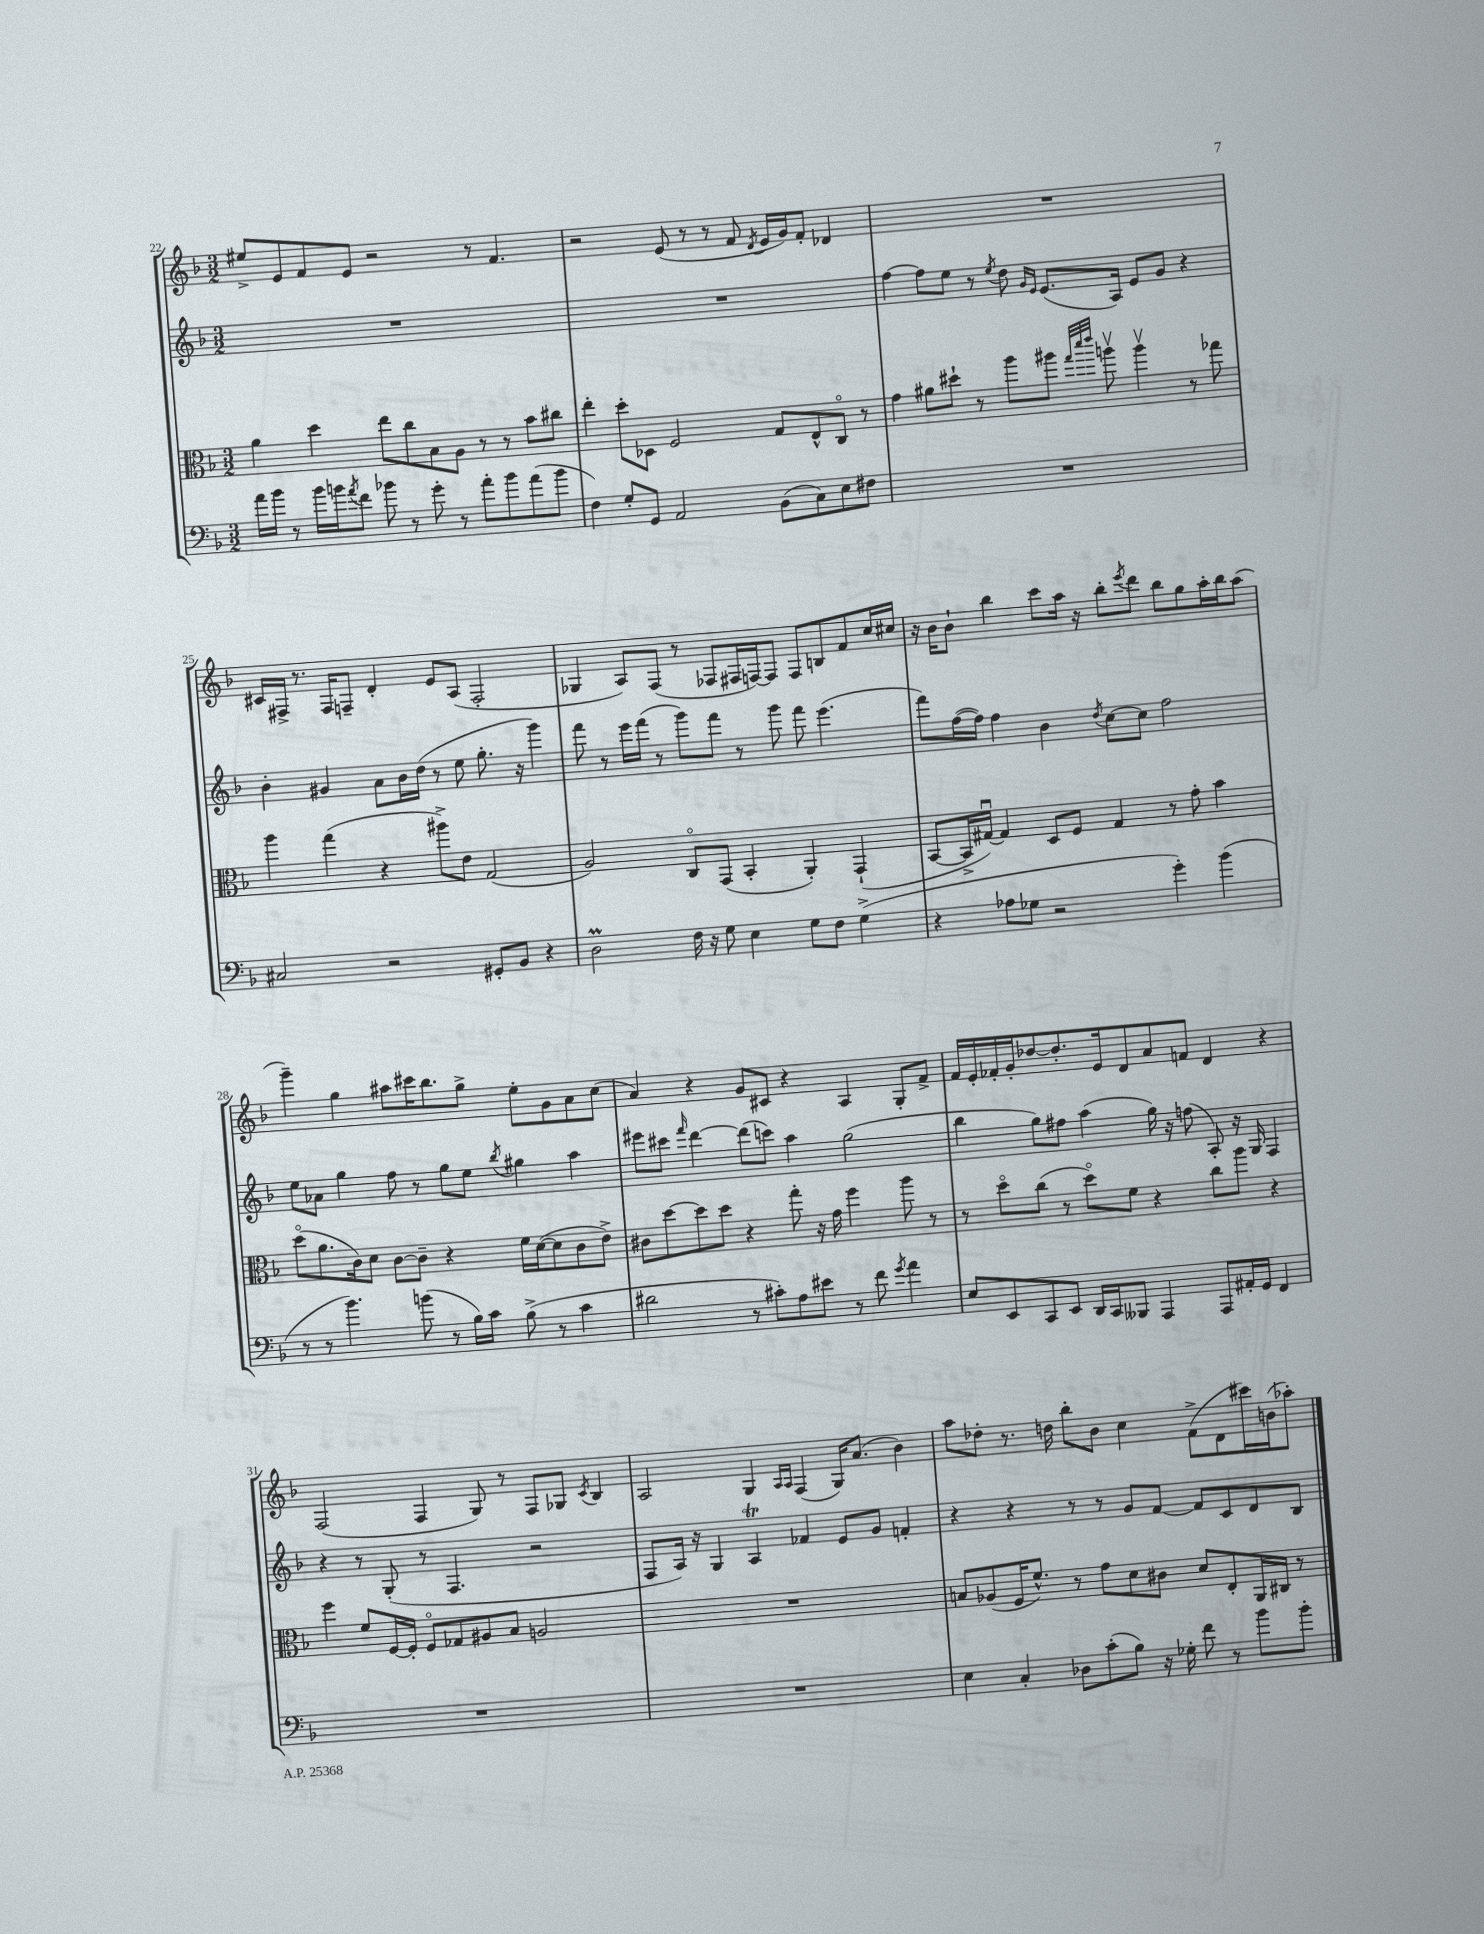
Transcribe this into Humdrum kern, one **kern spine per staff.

**kern	**kern	**kern	**kern
*staff4	*staff3	*staff2	*staff1
*clefF4	*clefC3	*clefG2	*clefG2
*k[b-]	*k[b-]	*k[b-]	*k[b-]
*M3/2	*M3/2	*M3/2	*M3/2
16a\LL	4a\	1.r	8ee#^/L
16b-\JJ	.	.	.
8r	.	.	8e/
16b-\LL	4dd\	.	8f/
16b\J	.	.	.
8qa/	.	.	.
8f\J	.	.	8e/J
8b-\	8ee\L	.	2r
8r	8cc\	.	.
8g'\	8B-\	.	.
8r	8A\J	.	.
8a'\L	8r	.	8r
8b-\	8r	.	4.f/
(8a\	8b-\L	.	.
8b-\J	8cc#\J	.	.
=	=	=	=
4F\)	4ee'\	1.r	2r
8G'/L	8dd'\L	.	.
8GG/J	8D-\J	.	.
2AA/	2F/	.	(8e/
.	.	.	8r
.	.	.	8r
.	.	.	8f/
.	.	.	8qd/
(8BB-\L	8G/L	.	16e/LL
.	.	.	16g/J)
8C\)	8E^^/	.	8f'/J
8E\	8Co/J	.	4d-/
8F#\J	8r	.	.
=	=	=	=
1.r	4g\	[4ff\	1.r
.	8a#\L	8ff\]L	.
.	8dd#`\J	8ee\J	.
.	8r	8r	.
.	.	8qee/	.
.	8aa\L	8dd\	.
.	.	16qqg/LL	.
.	.	16qqe/JJ	.
.	8aa#\J	(8.e/L	.
.	32qqgg/LLL	.	.
.	32qqddd/	.	.
.	32qqeee/JJJ	.	.
.	8aav\	.	.
.	.	16A/Jk)	.
.	4aav\	8e/L	.
.	.	8g/J	.
.	8r	4r	.
.	8gg-\	.	.
=	=	=	=
2C#/	4aa\	4b-'\	16c#/LL
.	.	.	16F#^/JJ
.	.	.	8.r
.	(4gg\	4g#/	.
.	.	.	16F#/LK
.	.	.	8F~/J
2r	4r	8a\L	4d'/
.	.	16b-\L	.
.	.	(16dd\JJ	.
.	8aa#^\L)	8r	8e/L
.	8e\J	8ee\	(8A/J
8GG#'/L	(2G/	8.gg'\	2F'/
8BB-/J	.	.	.
.	.	16r	.
4r	.	4ggg\)	.
=	=	=	=
2D\	2A/)	8fff\	4G-/
.	.	8r	.
.	.	16eee\LL	8A/L)
.	.	(16fff\JJ	.
.	.	8r	(8F/J
16F\	8Co/L	8ggg\L)	8r
16r	.	.	.
8G\	(8GG/J	8fff\J	8F-/L
4E\	4BB-'/	8r	16F#/L
.	.	.	[16F/J)
.	.	8ggg\	8F/]J
8G\L	4AA'/)	8fff\	8F/L
8F\J	.	(4.eee\	8B/
(4G^\	(4GG`/	.	8f/
.	.	.	16cc/L
.	.	.	16cc#/JJ
=	=	=	=
4r	[8BB-/L	8fff\L)	16r
.	.	.	16b-\LK
.	16BB-^/]L	([16ff\L	8b-`\J
.	[16G#u/JJ)	16ff\]JJ)	.
8A-\L	4G#/]	4ff\	4bb-\
8G-\J	.	.	.
2r	8D/L	4b-\	8ccc\L
.	8F/J	.	16aa\Jk
.	.	.	16r
.	.	8qdd/	.
.	4G#/	[8cc\L	8bb-'\L
.	.	.	8qeee/
.	.	8cc\]J	8ddd\J
4g'\)	8r	2ff\	8bb-\L
.	8g'\	.	8gg\
(4b-\	4b-\	.	16aa'\L
.	.	.	16bb-\J
.	.	.	(8aa\J
=	=	=	=
8r	(8ddo\L	8ee\L	4ggg~\)
8r	8.a\	8a-\J	.
4.b-\)	.	4gg\	4gg\
.	16c\k)	.	.
.	8d\J	.	.
.	[8c\L	8ff\	8aa#\L
(8b\	8c~\]J	8r	16ccc#\K
.	.	.	8.bb-\
8r	4r	8gg\L	.
16B-\LL)	.	8ee\J	8gg^\J
16c\JJ	.	.	.
.	.	8qbb-/	.
(8B-^\	16f\LL	4gg#\	8ee'\L
.	([16d\J	.	.
8r	8d\]	.	8g\
4c\	8c\	4aa\	8a\
.	8e^\J)	.	(8cc\J
=	=	=	=
2d#\	8c#\L	8eee#\L	4a/)
.	[8dd\	8ccc#\J	.
.	.	16qqfff/	.
.	8dd\]	[4ddd\	4r
.	8dd\J	.	.
8r	4r	(8ddd\]L	8g/L
8c#'\L)	.	8ccc\J)	8c#/J
8A\	8gg'\	4aa\	4r
8e#\J	16r	.	.
.	16g\	.	.
8r	4ff\	(2gg\	4A/
8f\	.	.	.
8qg/	.	.	.
4a\	8aa\	.	8G'/L
.	8r	.	8f^/J
=	=	=	=
8E/L	8r	4bb-\	16f/LL
.	.	.	16e'/
8EE/	8ddo\L	.	16f-'/
.	.	.	16g'/J
8CC/	(8cc\J	8gg\L)	[8dd-/
8EE/J	8r	8ff#\J	8.dd-'/]
16DD/LL	8ddo\L)	(4aa\	.
16CC/J	.	.	16e/k
8BBB--/J	8f\J	.	8d/
4AAA/	4r	16gg\)	8a/
.	.	16r	.
.	.	(8ff\	8f/J
8AAA/L	8cc\L	8A'/)	4d/
16AA#'/L	8aa\J	16r	.
16GG/JJ	.	16G/	.
4FF/	4r	4F/	4r
=	=	=	=
1.r	4ff\	4r	(2F/
.	8f/L	8r	.
.	[16F/L	(8G'/	.
.	16F'/]JJ	.	.
.	8Fo/L	8r	4F/
.	8G-/	4.F/	.
.	8A#/	.	8G/)
.	8B-/J	.	8r
.	2A/	2r	8F/L
.	.	.	8G-/J
.	.	.	8qc/
.	.	.	4B-/
=	=	=	=
1.r	1.r	8F/L	2A/
.	.	16A/Jk)	.
.	.	16r	.
.	.	4G/	.
.	.	4A/	4G/
.	.	.	16qqA/LL
.	.	.	16qqA/JJ
.	.	4f-/	(4F/
.	.	8e/L	16G/LK)
.	.	.	(8.a/J
.	.	8g/J	.
.	.	4f'/	4b-\)
=	=	=	=
4E\	8B/L	4r	8aa\L
.	(8A-/	.	8dd-'\J
4C'/	16F/K	4r	8.r
.	8.f^^/J)	.	.
.	.	.	16dd\
8D-\L	8r	8r	8bb-'\L
(8c'\	8g\L	8r	8b-\J
8B-\J)	8d\	8g/L	4cc\
16r	8c#\J	[8f/J	.
16G-'\	.	.	.
8f\	8d/L	8f/]L	(8f^\L
8r	8E'/	8c/	8d\
8b-\L	16AA/L	8d/	16ccc#\L)
.	16C#/JJ	.	(16b\J
8b-'\J	8r	8B-/J	8aa-'\J)
==	==	==	==
*-	*-	*-	*-
